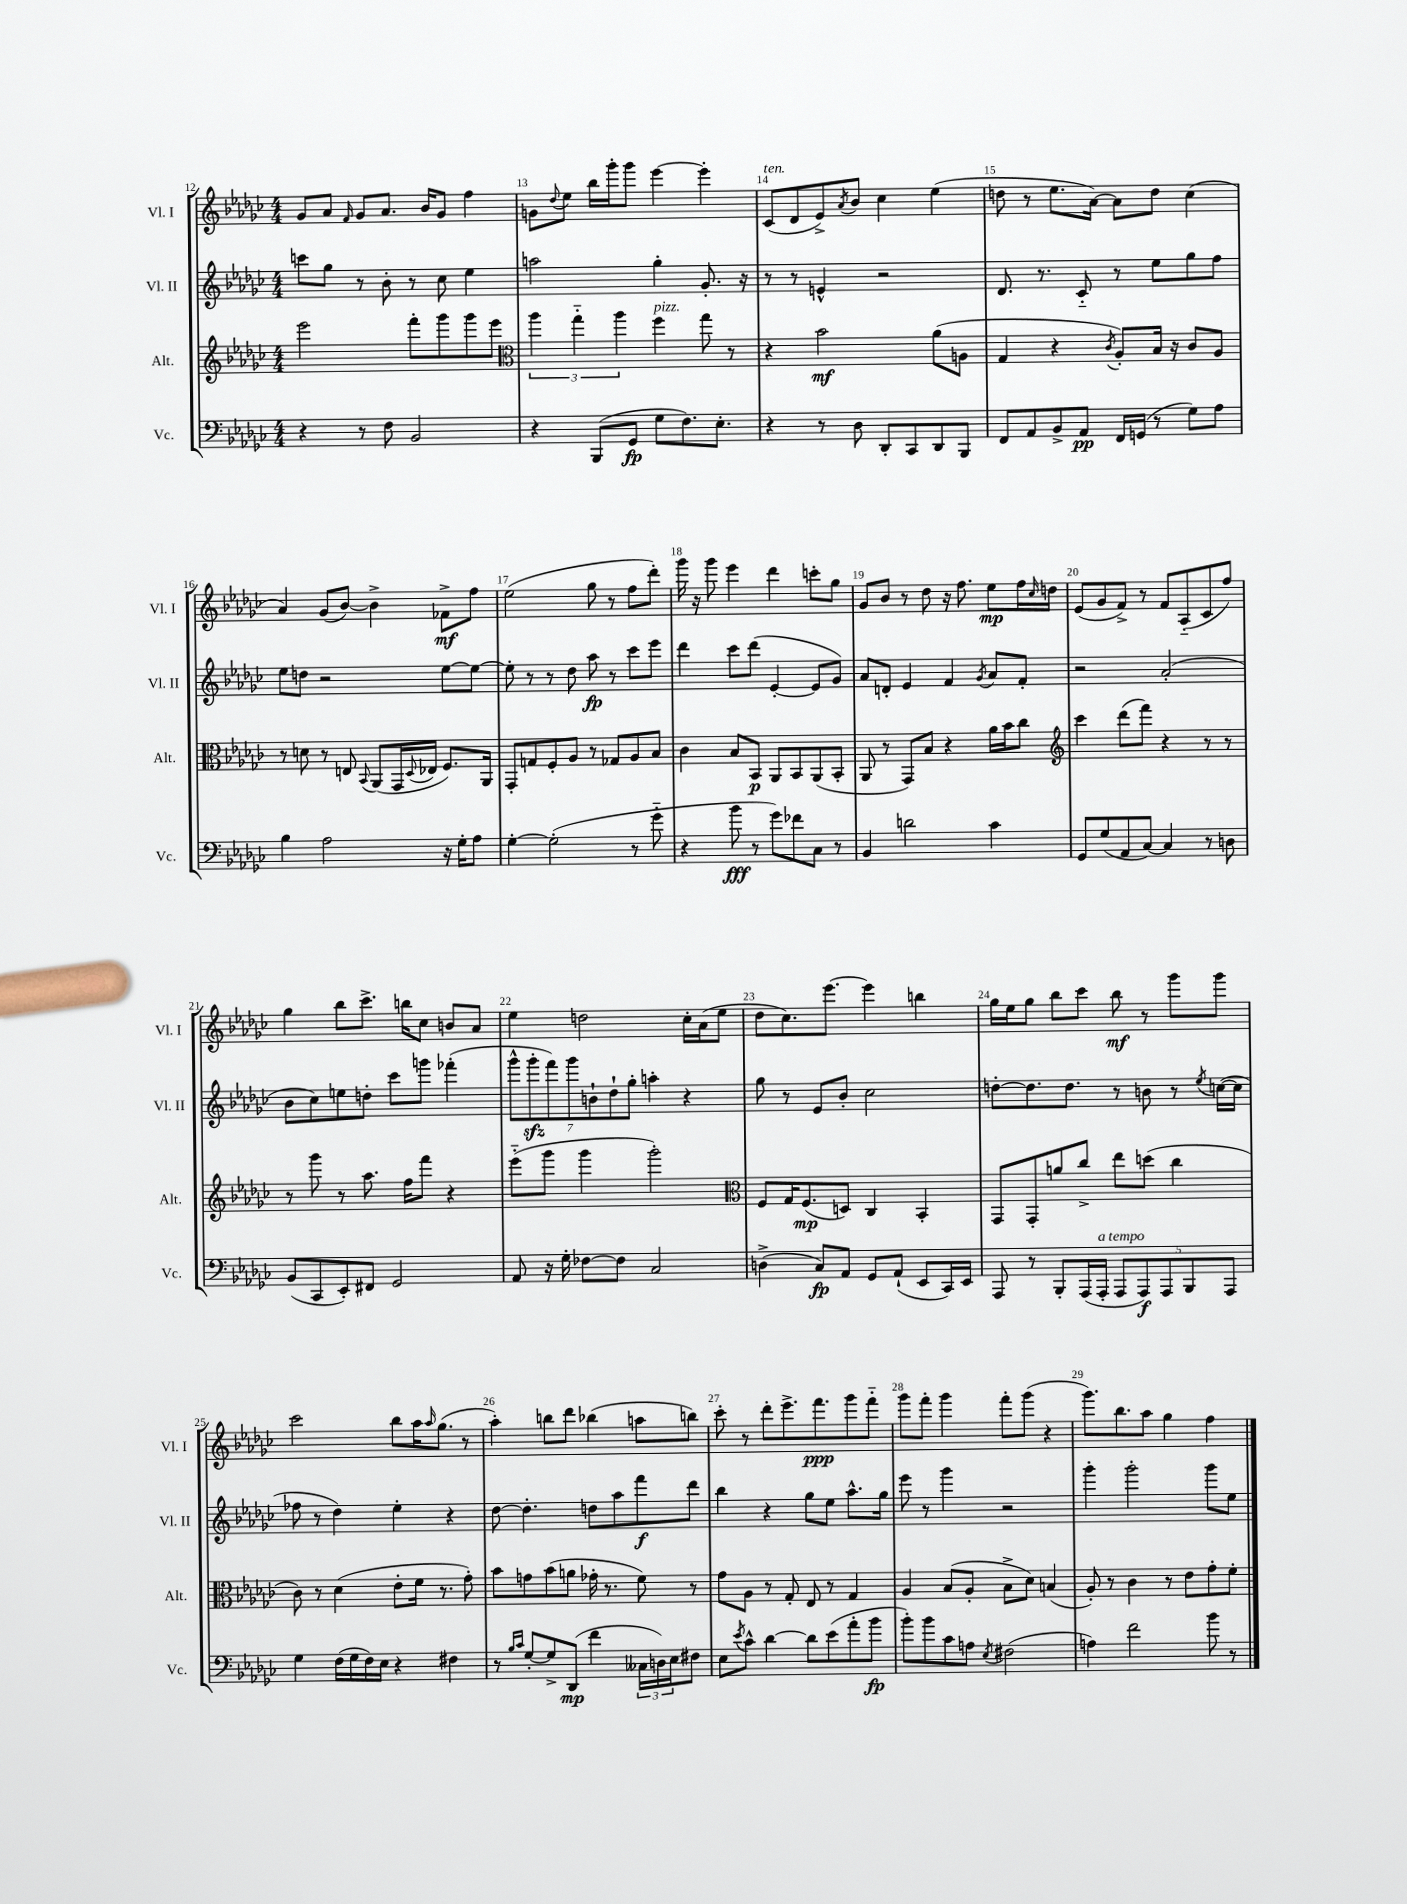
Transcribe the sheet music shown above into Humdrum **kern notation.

**kern	**kern	**kern	**kern
*staff4	*staff3	*staff2	*staff1
*clefF4	*clefG2	*clefG2	*clefG2
*k[b-e-a-d-g-c-]	*k[b-e-a-d-g-c-]	*k[b-e-a-d-g-c-]	*k[b-e-a-d-g-c-]
*M4/4	*M4/4	*M4/4	*M4/4
4r	2eee-\	8ccc\L	8g-/L
.	.	8gg-\J	8a-/J
.	.	.	16qqf/
8r	.	8r	8g-/L
8F\	.	8b-'\	8.a-/J
2BB-/	8fff'\L	8r	.
.	.	.	16b-/LK
.	8ggg-\	8cc-\	8g-/J
.	8ggg-\	4ee-\	4ff\
.	8eee-\J	.	.
=	=	=	=
*	*clefC3	*	*
4r	6aa-\	2aa\	8g\L
.	.	.	8qqdd-/
.	.	.	8ee-\J
.	6gg-'~\	.	.
(8BBB-/L	.	.	16bb-\LL
.	.	.	16ggg-'\J
.	6aa-\	.	.
8GG-/J	.	.	8ggg-\J
8G-\L	4ff\	4gg-'\	[4eee-\
8.F\)	.	.	.
.	8gg-\	8.g-'/	4eee-'\]
8.E-'\J	.	.	.
.	8r	.	.
.	.	16r	.
=	=	=	=
4r	4r	8r	(8c-/L
.	.	8r	8d-/
8r	2b-\	4e^^/	8e-^/)
.	.	.	8qa-/
8D-\	.	.	8b-/J
8DD-'/L	.	2r	4cc-\
8CC-/	.	.	.
8DD-/	(8a-\L	.	(4ee-\
8BBB-/J	8A\J	.	.
=	=	=	=
8FF/L	4G-/	8.d-/	8dd\
8AA-/	.	.	8r
.	.	8.r	.
8BB-^/	4r	.	8.ee-\L
8AA-/J	.	8c-'~/	.
.	.	.	[16a-\Jk)
.	8qc-/	.	.
16FF/LL	8A-'/L)	8r	8a-\]L
(16GG/JJ	.	.	.
8r	16B-/Jk	8ee-\L	8dd\J
.	16r	.	.
8G-\L)	8c-/L	8gg-\	(4cc-\
8A-\J	8A-/J	8ff\J	.
=	=	=	=
4B-\	8r	8ee-\L	4a-/)
.	8d\	8dd\J	.
2A-\	8r	2r	(8g-/L
.	8E/	.	[8b-/J)
.	8qqBB-/	.	.
.	(8AA-/L	.	4b-^\]
.	16GG-/L	.	.
.	8qqD-/	.	.
.	16E-/JJ	.	.
16r	8.F/L)	[8ee-\L	8f-^\L
16G-'\LK	.	.	.
8A-\J	.	8ee-\_J	8ff\J
.	16AA-/Jk	.	.
=	=	=	=
[4G-'\	8GG-'/L	8ee-'\]	(2ee-\
.	8G/	8r	.
(2G-'\]	8F'/	8r	.
.	8A-/J	8dd-\	.
.	8r	8aa-\	8gg-\
.	8G-/L	8r	8r
8r	8A-/	8ccc-\L	8ff\L
8g-'~\	8B-/J	8eee-\J	8ddd-'\J)
=	=	=	=
4r	4c-\	4ddd-\	16ggg-\
.	.	.	16r
.	.	.	8ggg-\
8b-\	8B-/L	8ccc-\L	4eee-\
8r	8BB-/J	(8ddd-\J	.
8g-\L)	8AA-/L	[4e-'/	4ddd-\
8f-\	8BB-/	.	.
8C-\J	(8AA-/	8e-/]L	8ccc'\L
8r	8BB-'/J	8g-/J)	8gg-\J
=	=	=	=
4BB-/	8AA-/	8a-/L	8g-/L
.	8r	8d'/J	8b-/J
2d\	8GG-/L)	4e-/	8r
.	8B-/J	.	8dd-\
.	4r	4f/	16r
.	.	.	8.ff\
.	.	8qg-/	.
4c-\	16a-\LL	8a-/L	8ee-\L
.	16b-\J	.	.
.	8cc-\J	8f'/J	16ff\L
.	.	.	16qqcc-/
.	.	.	16dd\JJ
=	=	=	=
*	*clefG2	*	*
8GG-/L	4ccc-\	2r	(8e-/L
(8G-/	.	.	8g-/
8AA-/	(8ddd-\L	.	8f^/J)
[8C-/J)	8fff\J)	.	8r
4C-/]	4r	(2a-'/	8f/L
.	.	.	(8A-'~/
8r	8r	.	8c-/
8D\	8r	.	8ff/J)
=	=	=	=
(8BB-/L	8r	8b-\L	4gg-\
8CC-/	8ggg-\	8cc-\)	.
8EE-'/)	8r	8ee\	8bb-\L
8FF#/J	8.aa-\	8dd'\J	8.ccc-^\J
2GG-/	.	8ccc-\L	.
.	16ff\LK	.	16bb\LK
.	8fff\J	8ggg\J	8cc-\J
.	4r	(4fff-'\	8b/L
.	.	.	8a-/J
=	=	=	=
8AA-/	(8eee-'~\L	14ggg-^^\L	4ee-\
.	.	14ggg-'\	.
16r	8ggg-\J	.	.
.	.	14fff\)	.
16G-'\	.	.	.
.	.	14ggg-\	.
[8F-\L	4ggg-\	.	2dd\
.	.	14b`\	.
.	.	14dd-`\	.
8F-\]J	.	.	.
.	.	14gg-'\J	.
2C-/	2ggg-'\)	4aa'\	.
.	.	4r	16cc-'\LL
.	.	.	(16a-\J
.	.	.	8ee-\J
=	=	=	=
*	*clefC3	*	*
(4D^\	8F/L	8gg-\	8dd-\L
.	16G-/K	8r	8.cc-\)
.	(8.F/	.	.
8C-/L)	.	8e-/L	.
.	.	.	[8.eee-\J
8AA-/J	8D/J)	8b-'/J	.
8GG-/L	4C-/	2cc-\	4eee-\]
(8AA-`/J	.	.	.
8EE-/L	4BB-'/	.	4bb\
16CC-/L)	.	.	.
16EE-/JJ	.	.	.
=	=	=	=
8AAA-/	8GG-/L	[8dd'\L	16gg-\LL
.	.	.	16ee-\J
8r	8GG-'/	8.dd\]	8gg-\J
8BBB-'/L	8a/	.	8bb-\L
.	.	8.dd\J	.
(16AAA-/L	8cc-^/J	.	8ccc-\J
16AAA-'/JJ	.	.	.
10AAA-/L	8ee-\L	8r	8bb-\
10AAA-/)	.	.	.
.	(8dd\J	8b\	8r
10AAA-/	.	.	.
.	4cc-\	8r	8ggg-\L
10BBB-/	.	.	.
.	.	8qee-/	.
.	.	([16cc\LL	8ggg-\J
10AAA-/J	.	.	.
.	.	16cc\]JJ	.
=	=	=	=
4G-\	8c-\)	8ff-\	2ccc-\
.	8r	8r	.
(16F\LL	(4d-\	4dd-\)	.
16G-\	.	.	.
16F\)	.	.	.
16E-\JJ	.	.	.
4r	8e-'\L	4ee-'\	8bb-\L
.	16f\Jk	.	16aa-\K
.	.	.	16qqaa-/
.	8.r	.	(8.gg-\J
4F#\	.	4r	.
.	8g-'\)	.	8r
=	=	=	=
8r	8b-\L	[8dd-\	4aa-'\)
16qqB-/LL	.	.	.
16qqc-/JJ	.	.	.
[8G-'/L	8g\	4.dd-'\]	.
8G-^/]	(8b-\	.	8bb\L
(8DD-/J	8a\J	.	8ddd-\J
4f\	16g-'\	8dd\L	(4bb-\
.	8.r	.	.
.	.	8aa-\	.
24C--\LL	8f\)	8fff\	8aa\L
24D\)	.	.	.
24E-\J	.	.	.
8F#\J	8r	8ddd-\J	8bb\J)
=	=	=	=
8E-\L	8g-\L	4bb-\	8ccc-'\
8qe-/	.	.	.
8c-^^\J	8A-\J	.	8r
[4d-\	8r	4r	8ddd-'\L
.	8G-'/	.	8.eee-^\
8d-\]L	8E-/	8gg-\L	.
.	.	.	8.fff\
(8e-\	8r	8ee-\J	.
8a-'\	4G-/	8.aa-^^\L	8ggg-\
8b-\J	.	.	8fff'~\J
.	.	16gg-\Jk	.
=	=	=	=
8b-'\L)	4A-/	8eee-\	8ggg-\L
8b-\	.	8r	8fff'\J
8c-\	(8B-/L	4ggg-\	4ggg-\
8A\J	8A-'/J	.	.
8qE-/	.	.	.
(2F#\	8B-^\L	2r	8fff'\L
.	8d-\J)	.	(8ggg-\J
.	(4B/	.	4r
=	=	=	=
4A\)	8A-'/)	4ggg-'\	8.ggg-\L)
.	8r	.	.
.	.	.	8.bb-\
2f\	4c-\	2ggg-'\	.
.	.	.	8aa-\J
.	8r	.	4gg-\
.	8e-\L	.	.
8b-\	8g-'\	8ggg-\L	4ff\
8r	8f'\J	8ee-\J	.
==	==	==	==
*-	*-	*-	*-
